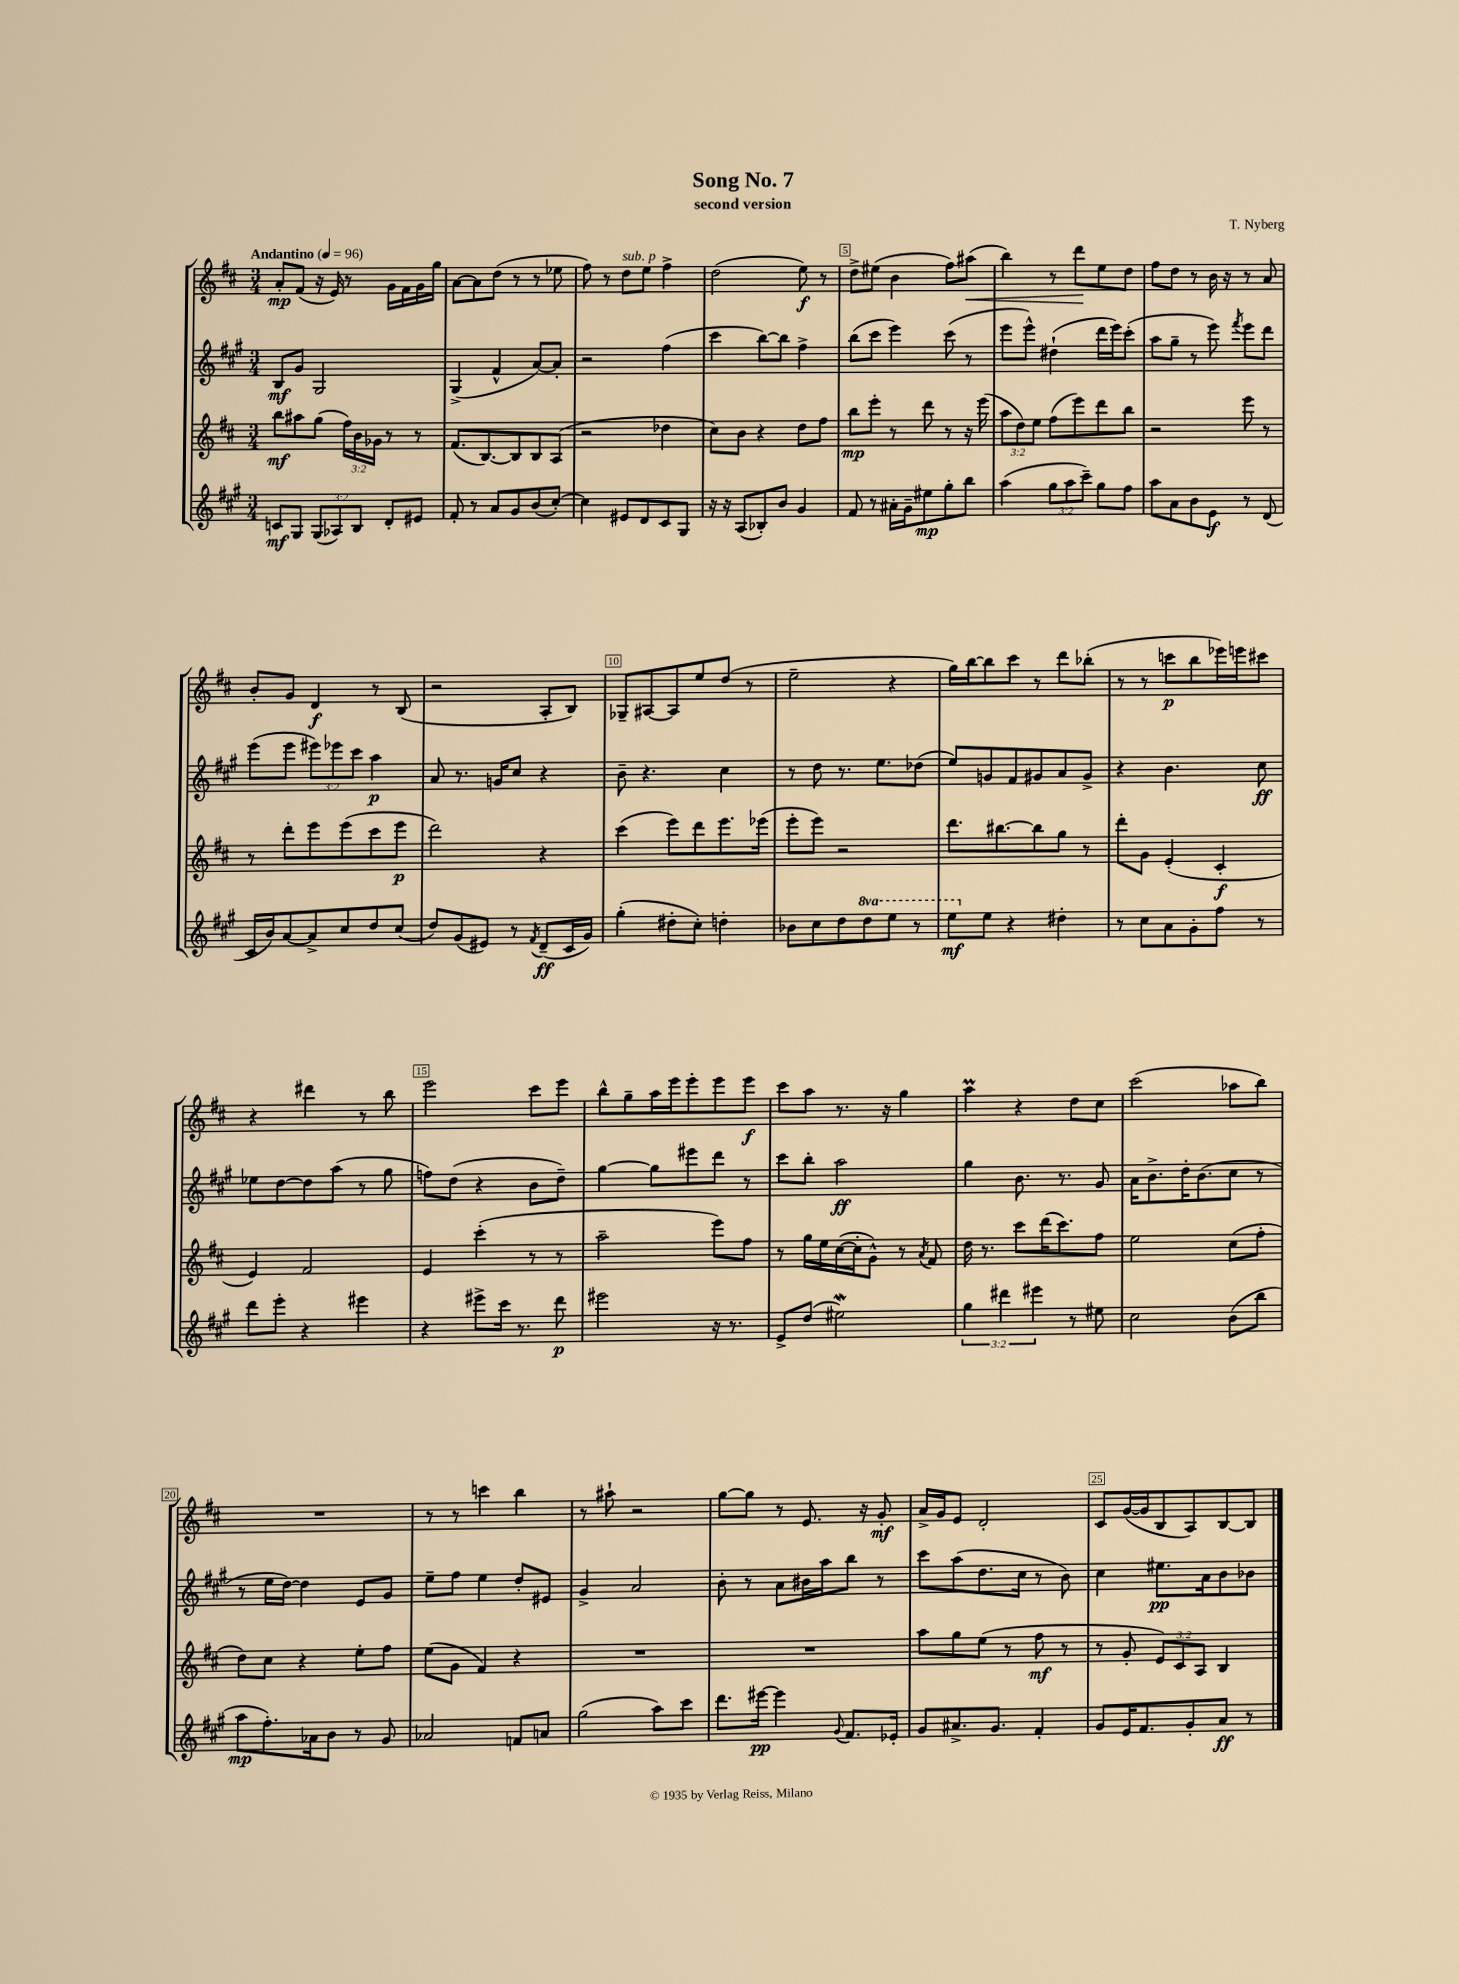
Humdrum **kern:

**kern	**kern	**kern	**kern
*staff4	*staff3	*staff2	*staff1
*clefG2	*clefG2	*clefG2	*clefG2
*k[f#c#g#]	*k[f#c#]	*k[f#c#g#]	*k[f#c#]
*M3/4	*M3/4	*M3/4	*M3/4
*MM96	*MM96	*MM96	*MM96
8c	8bb	8B	8a'
8G#	8aa#	8g#	(8f#
(12G#	(8gg	2G#	16r
.	.	.	16e)
12A-)	.	.	.
.	24ff#)	.	8r
12B	24b	.	.
.	24g-	.	.
8d'	8r	.	16g
.	.	.	16f#
8e#	8r	.	16g
.	.	.	16gg
=	=	=	=
8f#'	(8.f#	(4G#^	[8a
8r	.	.	8a]
.	[8.B)	.	.
8a	.	4f#^^	(8dd
8g#	8B]	.	8r
(8b	8B	[8a)	8r
[8cc#')	(8A	8a']	8ee-
=	=	=	=
4cc#]	2r	2r	8ff#)
.	.	.	8r
8e#	.	.	8dd
8d	.	.	8ee
8c#	4dd-	(4ff#	4ff#^
8G#	.	.	.
=	=	=	=
16r	8cc#)	4ccc#	(2dd
16r	.	.	.
(8A	8b	.	.
8B-')	4r	[8bb)	.
8b	.	8bb]	.
4g#	8dd	4ff#^	8ee)
.	8ff#	.	8r
=	=	=	=
8f#	8bb	(8bb	8dd^
8r	8eee'	8ccc#	(8ee#
16a#'	8r	4eee)	4b
16g#~	.	.	.
8ee#	8ddd	.	.
8gg#'	8r	(8ccc#	8ff#)
8bb	16r	8r	(8aa#
.	(16eee	.	.
=	=	=	=
(4aa	12aa	8eee	4bb)
.	12dd)	.	.
.	.	8eee^^)	.
.	12ee	.	.
12gg#	(8ff#	(4dd#`	8r
12aa	.	.	.
.	8eee)	.	8ddd
12ccc#~)	.	.	.
8gg#	8ddd	16ddd	8ee
.	.	16eee)	.
8ff#	8bb	(8ccc#'	8dd
=	=	=	=
8aa	2r	8aa	8ff#
8a	.	8gg#~	8dd
8b	.	8r	8r
8e	.	8eee)	16b
.	.	.	16r
.	.	8qfff#	.
8r	8eee	8eee	8r
(8d	8r	8ddd	8a
=	=	=	=
16c#	8r	(8eee	8b'
16b)	.	.	.
[8a	8ddd'	8eee	8g
8a^]	8eee	12eee#)	4d
.	.	12eee-	.
8cc#	(8eee	.	.
.	.	12ccc#	.
8dd	8ccc#	4aa	8r
(8cc#	8eee	.	(8B
=	=	=	=
8dd)	2ddd)	8a	2r
(8g#	.	8.r	.
8e#)	.	.	.
.	.	16g	.
8r	.	8cc#	.
8qf#	.	.	.
(8d~	4r	4r	8A'
16c#	.	.	8B)
16g#)	.	.	.
=	=	=	=
(4gg#'	(4ccc#	8b~	8G-~
.	.	4.r	[8A#
8dd#'	8eee)	.	8A#]
8cc#')	8ddd	.	8ee
4dd'	8.eee	4cc#	(8dd
.	.	.	8r
.	(16eee-	.	.
=	=	=	=
8b-	8eee'	8r	2ee~
8cc#	8eee)	8dd	.
8dd	2r	8.r	.
8ddd	.	.	.
.	.	8.ee	.
8eee	.	.	4r
8r	.	(8dd-	.
=	=	=	=
8eee	8.ddd	8ee)	16gg)
.	.	.	[16bb
8ee	.	8g	8bb]
.	[8.bb#	.	.
4r	.	8f#	8ccc#
.	8bb#]	8g#	8r
4dd#'	8gg	8a	8ddd
.	8r	8g#^	(8bb-'
=	=	=	=
8r	8ddd'	4r	8r
8cc#	8g	.	8r
8a	(4e'	4.b	8ccc
8g#'	.	.	8bb
8ff#	4c#'	.	16eee-)
.	.	.	16eee
8r	.	8cc#	8ccc#
=	=	=	=
8ddd	4e)	8ee-	4r
8eee'	.	[8dd	.
4r	2f#	8dd]	4ddd#
.	.	(8aa	.
4eee#	.	8r	8r
.	.	8gg#	8bb
=	=	=	=
4r	4e	8ff)	2eee
.	.	(8dd	.
8eee#^	(4ccc#'	4r	.
16ccc#	.	.	.
8.r	.	.	.
.	8r	8b	8ccc#
8ddd	8r	8dd~)	8eee
=	=	=	=
2eee#	2aa~	[4gg#	8bb^^
.	.	.	8gg~
.	.	8gg#]	16aa
.	.	.	16eee
.	.	8eee#	8eee'
16r	8eee)	8ddd	8eee
8.r	.	.	.
.	8ff#	8r	8eee
=	=	=	=
8e^	8r	8ccc#	8ccc#
(8dd	16gg	8bb'	8aa
.	16ee	.	.
2ee#)	([16cc#	2aa	8.r
.	16cc#']	.	.
.	8g^^)	.	.
.	.	.	16r
.	8r	.	4gg
.	8qa	.	.
.	8f#	.	.
=	=	=	=
6gg#	16dd	4gg#	4aa
.	8.r	.	.
6ddd#	.	.	.
.	8ccc#	8.b	4r
6eee#	.	.	.
.	(16ddd	.	.
.	8.ccc#)	8.r	.
8r	.	.	8dd
8ee#	8ff#	8g#	8cc#
=	=	=	=
2cc#	2ee	16a	(2ccc#
.	.	8.b^	.
.	.	16dd'	.
.	.	(8.b	.
(8b	(8cc#	8cc#	8aa-
8bb	8ff#'	8r	8bb)
=	=	=	=
8aa	8dd)	8r	2.r
8.ff#')	8cc#	16ee	.
.	.	[16dd)	.
.	4r	4dd]	.
16a-	.	.	.
8b	.	.	.
8r	8ee'	8e	.
8g#	8ff#	8g#	.
=	=	=	=
2a-	(8ee	8ee~	8r
.	8g	8ff#	8r
.	4f#)	4ee	4ccc
8f	4r	8dd'	4bb
8a	.	8e#	.
=	=	=	=
(2gg#	2.r	4g#^	8r
.	.	.	8aa#`
.	.	2a	2r
8aa)	.	.	.
8ccc#	.	.	.
=	=	=	=
8.ddd	2.r	8b'	[8gg
.	.	8r	8gg]
[16eee#	.	.	.
4eee#]	.	8a	8r
.	.	16b#	8.e
.	.	16aa	.
8qqg#	.	.	.
8.f#	.	8bb	.
.	.	.	16r
.	.	8r	8g'
16e-'	.	.	.
=	=	=	=
8g#	8aa	8ccc#	16a^
.	.	.	16g
8.a#^	8gg	(8aa	8e
.	(8ee	8.dd	2d'
8.g#	.	.	.
.	8r	.	.
.	.	16cc#	.
4f#'	8ff#	8r	.
.	8r	8b)	.
=	=	=	=
8g#	8r	4cc#	8c#
16e	8g'	.	([16g
8.f#	.	.	16g]
.	12e)	8.ee#	8B
.	12c#	.	.
8g#'	.	.	8A)
.	12A	.	.
.	.	16a	.
8a	4B	8b	[8B
8r	.	8b-	8B]
==	==	==	==
*-	*-	*-	*-
